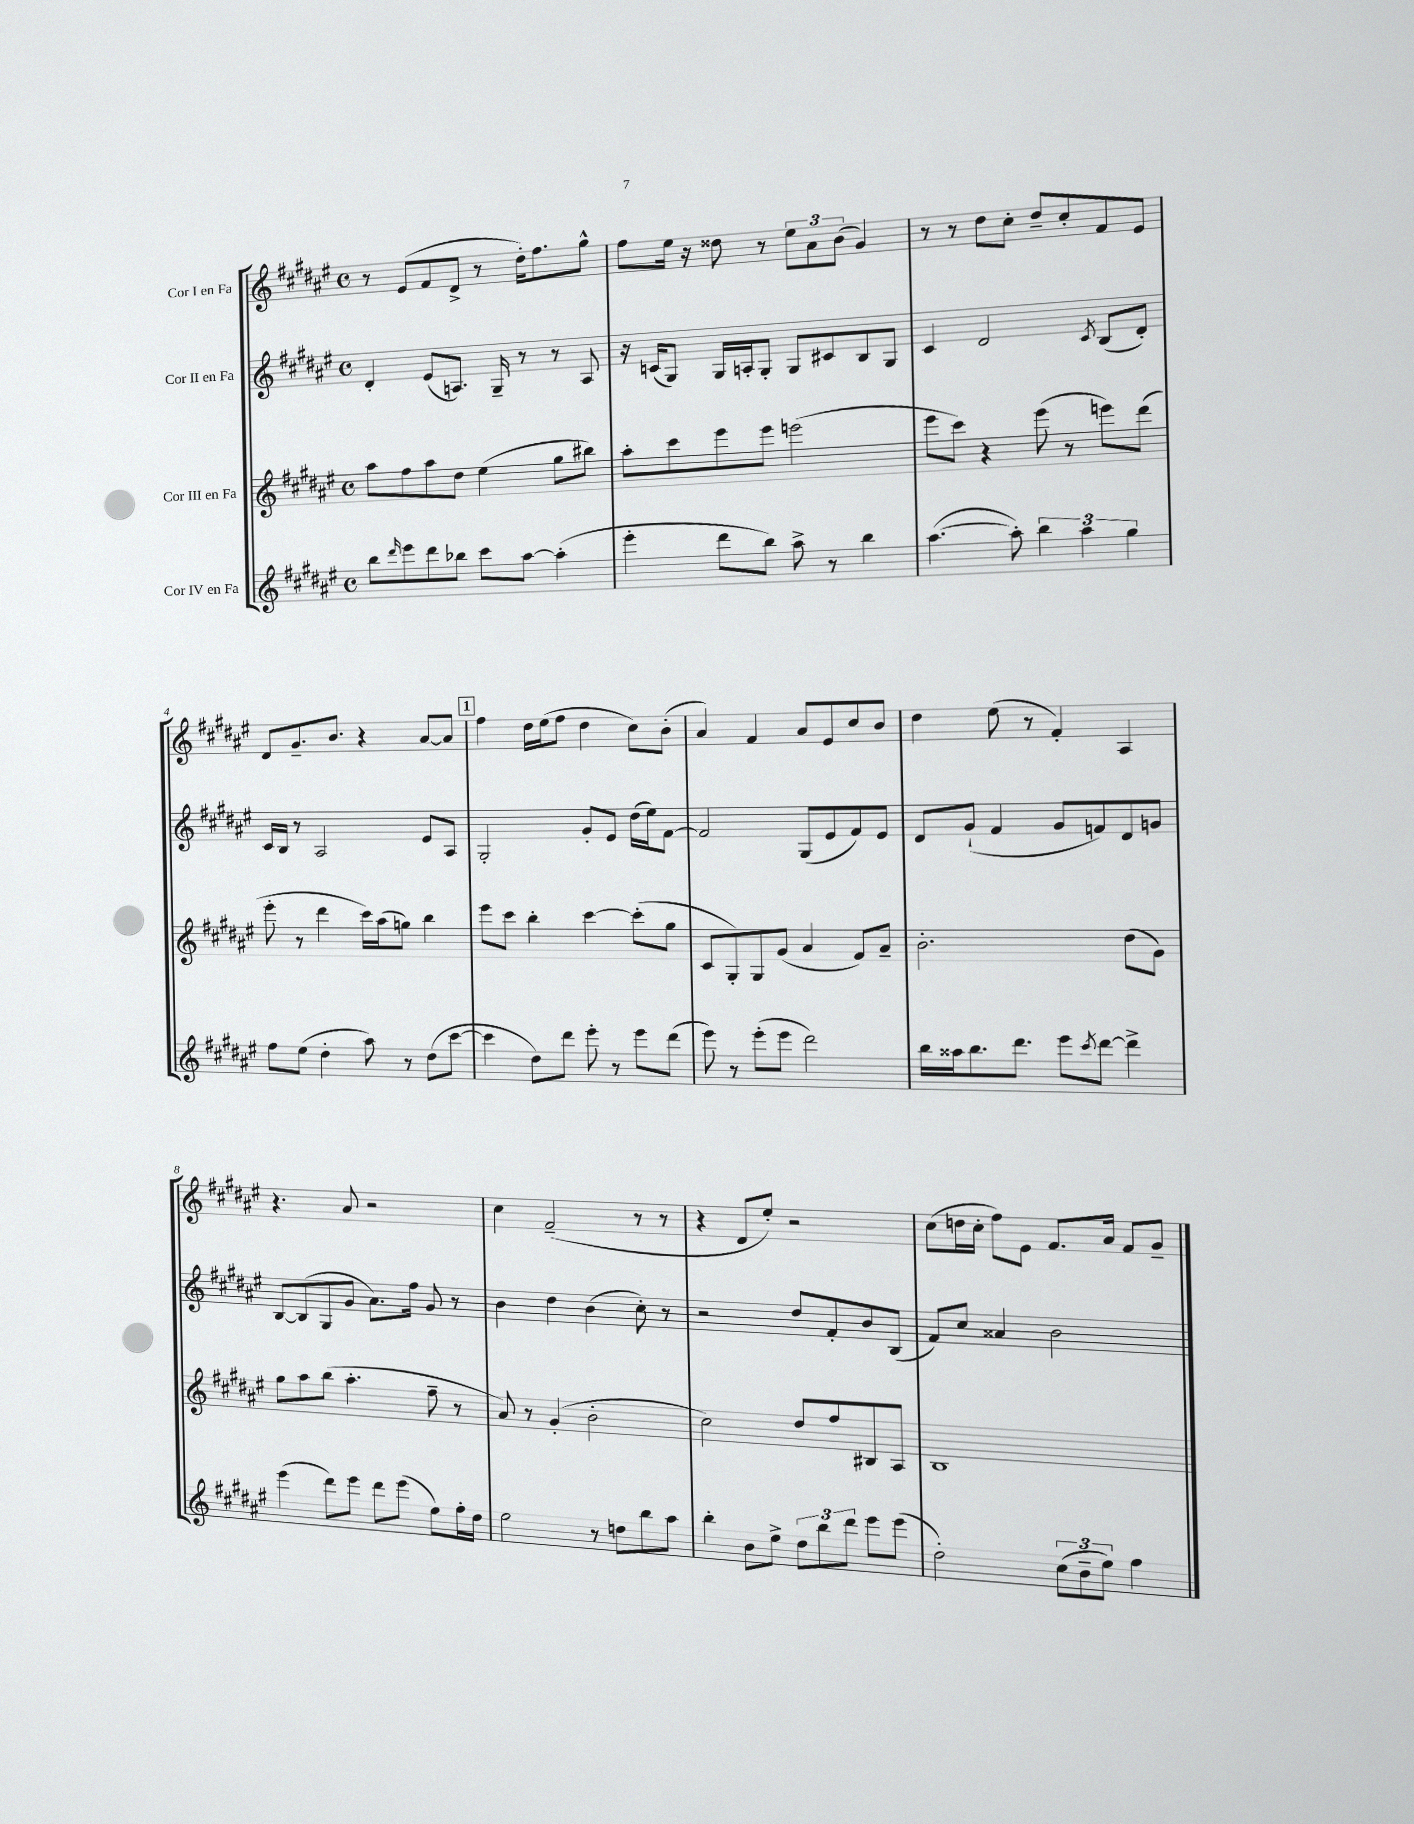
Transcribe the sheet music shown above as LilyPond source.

<<
\new StaffGroup <<
\new Staff = "s0" \with { instrumentName = "Cor I en Fa" } {
    \clef treble \key fis \major \defaultTimeSignature \time 4/4
    r8 eis'8( fis'8 dis'8-> r8 dis''16-.) fis''8. gis''8-^ |
    fis''8 eis''16 r16 disis''8 r8 \tuplet 3/2 { eis''8 ais'8 b'8( } gis'4) |
    r8 r8 dis''8 cis''8-. dis''8-- cis''8-. fis'8 eis'8 |
    dis'8 gis'8.-- b'8. r4 ais'8~ ais'8 |
    \mark \markup { \box "1" } fis''4 dis''16 eis''16( fis''8 dis''4 cis''8) b'8-.( |
    ais'4) fis'4 ais'8 eis'8 cis''8 b'8 |
    dis''4 eis''8( r8 fis'4-.) ais4 |
    r4. ais'8 r2 |
    cis''4 fis'2--( r8 r8 |
    r4 dis'8 eis''8-.) r2 |
    cis''8( d''16 cis''16-. fis''8) eis'8 fis'8. ais'16 fis'8 gis'8-- \bar "|." |
}
\new Staff = "s1" \with { instrumentName = "Cor II en Fa" } {
    \clef treble \key fis \major \defaultTimeSignature \time 4/4
    dis'4-. eis'8( a8.) gis16-- r8 r8 a8 |
    r16 c'16( gis8) gis16 a16-. gis8-. gis8 cis'8 b8 gis8 |
    cis'4 dis'2 \acciaccatura { cis'8 } b8( dis'8-.) |
    cis'16 b16 r8 ais2 eis'8 ais8 |
    \mark \markup { \box "1" } gis2-. gis'8-. eis'8 dis''16( eis''16) fis'8~ |
    fis'2 gis8( eis'8 fis'8) eis'8 |
    dis'8 gis'8-!( fis'4 gis'8 f'8) dis'8 g'8 |
    b8~ b8( gis8 gis'8 ais'8.) fis''16 gis'8 r8 |
    b'4 dis''4 b'4( cis''8-.) r8 |
    r2 dis''8 fis'8-. b'8 b8( |
    fis'8) cis''8 aisis'4 b'2 \bar "|." |
}
\new Staff = "s2" \with { instrumentName = "Cor III en Fa" } {
    \clef treble \key fis \major \defaultTimeSignature \time 4/4
    ais''8 fis''8 ais''8 dis''8 eis''4( gis''8 bis''8) |
    ais''8-. cis'''8 eis'''8 eis'''8 e'''2( |
    eis'''8 cis'''8) r4 eis'''8( r8 e'''8) dis'''8( |
    eis'''8-. r8 dis'''4 cis'''16) ais''16( g''8) b''4 |
    \mark \markup { \box "1" } eis'''8 cis'''8 b''4-. cis'''4~ cis'''8-.( gis''8 |
    cis'8 gis8-.) gis8 gis'8( ais'4 fis'8) ais'8-- |
    b'2.-. dis''8( gis'8) |
    gis''8 ais''8 b''8( ais''4.-. fis''8-- r8 |
    ais'8) r8 gis'4-.( b'2-. |
    cis''2) dis''8 fis''8 bis8 ais8 |
    b1 \bar "|." |
}
\new Staff = "s3" \with { instrumentName = "Cor IV en Fa" } {
    \clef treble \key fis \major \defaultTimeSignature \time 4/4
    b''8 \grace { dis'''16 } eis'''8 dis'''8 bes''8 cis'''8 ais''8~ ais''4-.( |
    eis'''4-. dis'''8 b''8) ais''8-> r8 b''4 |
    ais''4.~( ais''8-.) \tuplet 3/2 { b''4 ais''4 gis''4 } |
    fis''8 eis''8( dis''4-. ais''8) r8 dis''8( cis'''8~ |
    \mark \markup { \box "1" } cis'''4 dis''8) dis'''8 eis'''8-. r8 eis'''8 dis'''8( |
    eis'''8) r8 eis'''8-.( eis'''8 dis'''2) |
    b''16 aisis''16 b''8. dis'''8. eis'''8 \acciaccatura { cis'''8 } dis'''8~ dis'''4-> |
    eis'''4( dis'''8) eis'''8 dis'''8 eis'''8( eis''8) fis''16-. dis''16 |
    eis''2 r8 d''8 b''8 ais''8 |
    b''4-. b'8 eis''8-> \tuplet 3/2 { dis''8 b''8 dis'''8 } eis'''8 eis'''8( |
    dis''2-.) \tuplet 3/2 { cis''8( b'8-- eis''8) } fis''4 \bar "|." |
}
>>
>>
